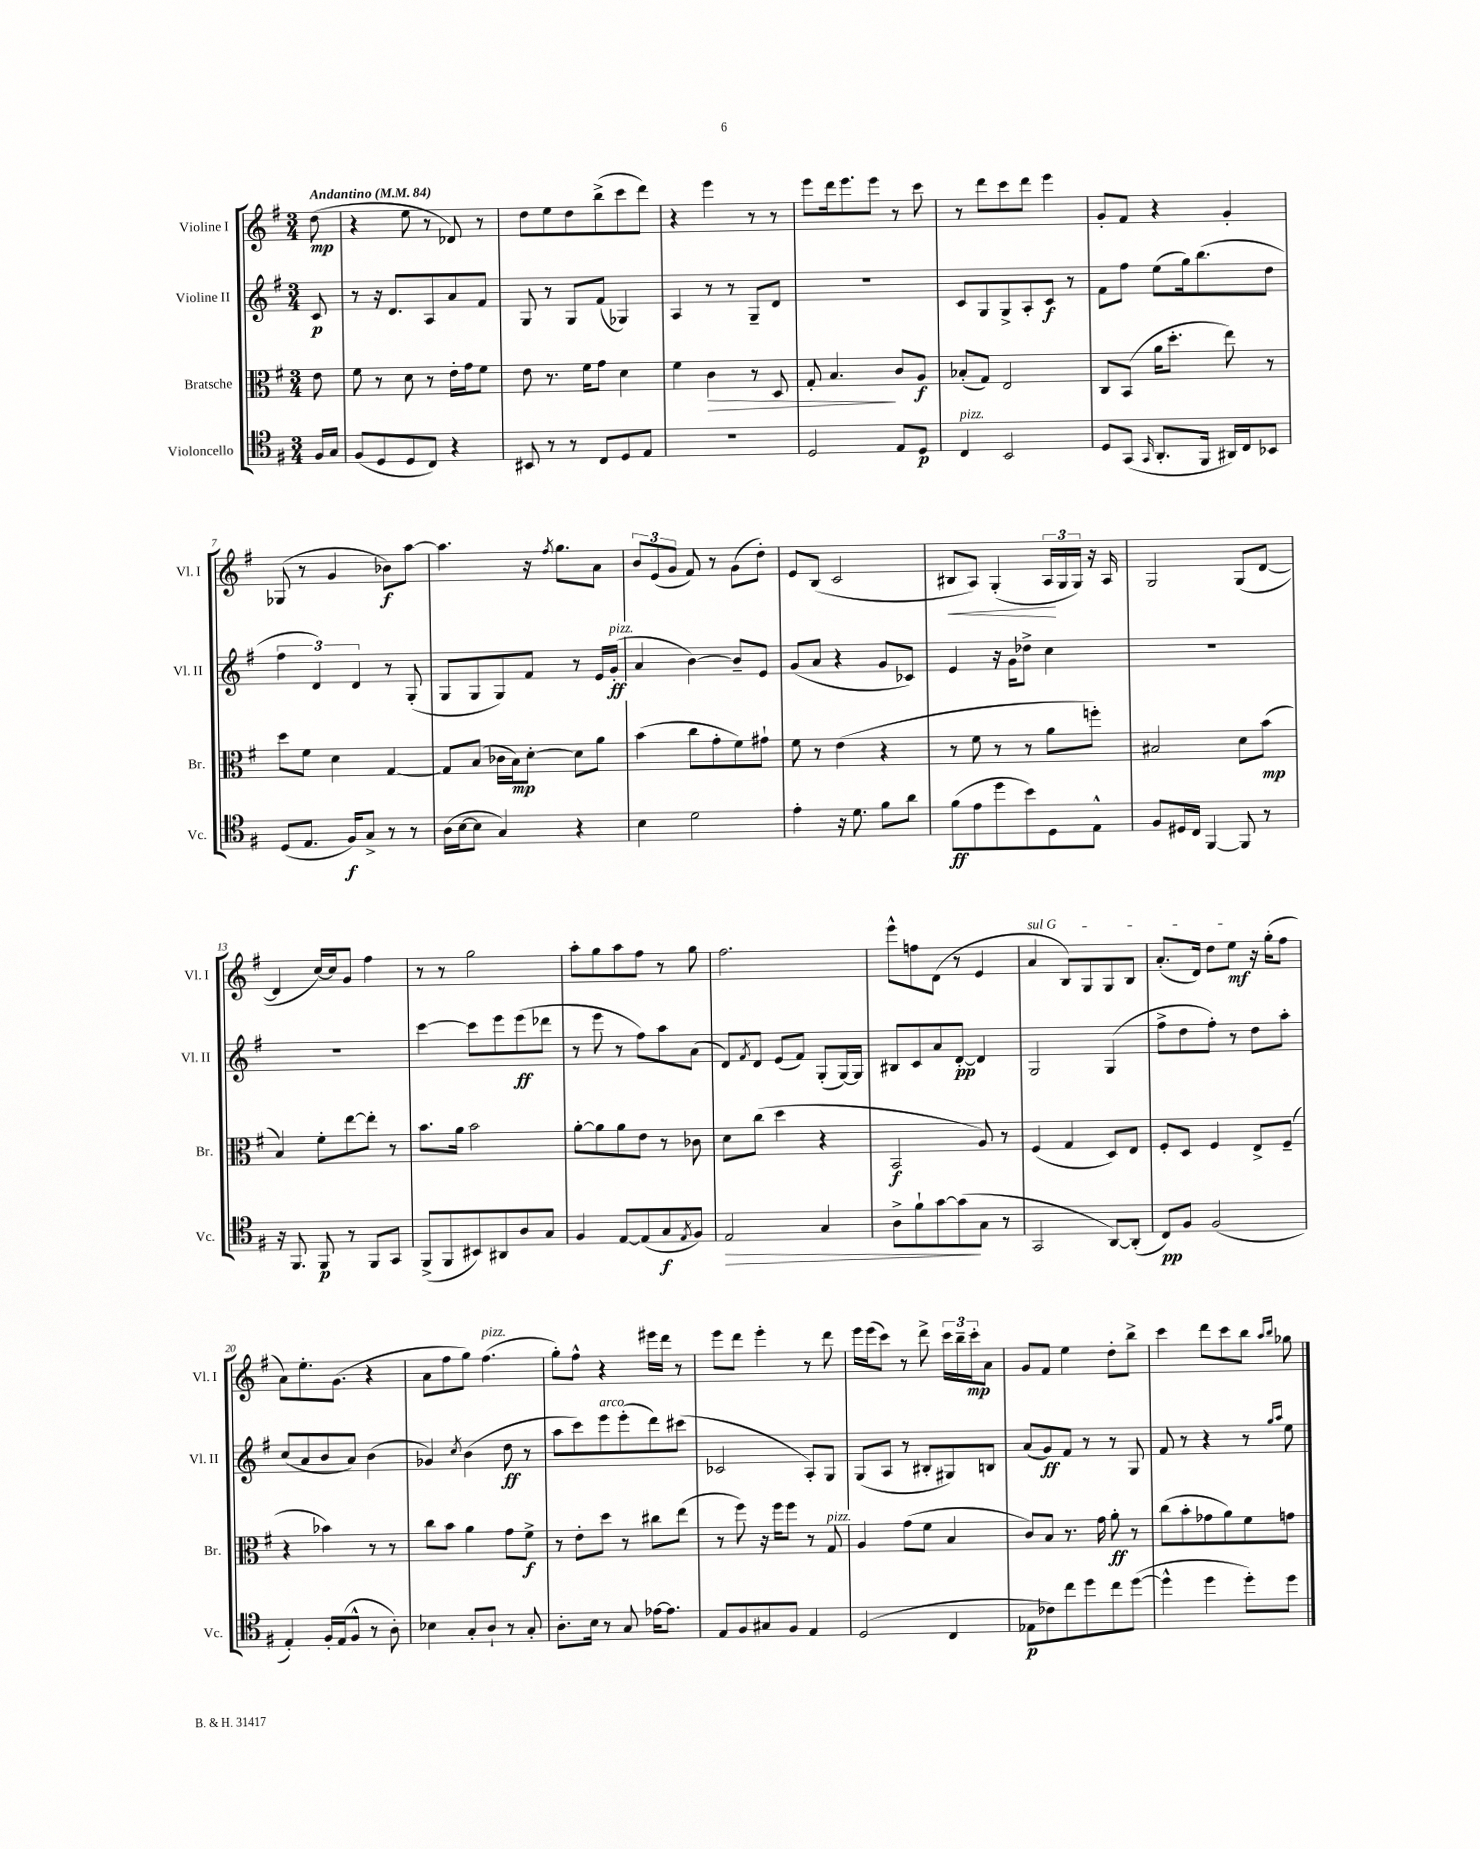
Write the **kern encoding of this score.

**kern	**kern	**kern	**kern
*staff4	*staff3	*staff2	*staff1
*clefC4	*clefC3	*clefG2	*clefG2
*k[f#]	*k[f#]	*k[f#]	*k[f#]
*M3/4	*M3/4	*M3/4	*M3/4
*MM84	*MM84	*MM84	*MM84
16F#	8e	8c	(8dd
16G	.	.	.
=	=	=	=
(8F#	8f#	8r	4r
8D	8r	16r	.
.	.	8.d	.
8D	8d	.	8ee
8C)	8r	8A	8r
4r	16e'	8a	8d-)
.	16g	.	.
.	8f#	8f#	8r
=	=	=	=
8BB#	8e	8G	8dd
8r	8.r	8r	8ee
8r	.	8G	8dd
.	16f#	.	.
8C	8g	(8f#	(8bb^
8D	4d	4G-)	8ccc
8E	.	.	8ddd)
=	=	=	=
2.r	4f#	4A	4r
.	4c	8r	4eee
.	.	8r	.
.	8r	8G~	8r
.	8D	8d	8r
=	=	=	=
2D	8G'	2.r	8eee
.	4.B	.	16ddd
.	.	.	8.eee
.	.	.	8eee
8E	8c	.	8r
8D	8A	.	8ccc
=	=	=	=
4C	(8B-'	8c	8r
.	8G)	8G	8ddd
2BB	2E	8G^	8ccc
.	.	8A'	8ddd
.	.	8c	4eee
.	.	8r	.
=	=	=	=
8D	8C	8f#	8g'
(8GG	(8BB	8ff#	8f#
16qqGG	.	.	.
8.AA'	16a	(8ee	4r
.	8.dd'	.	.
.	.	16gg)	.
16FF#	.	(8.bb	.
16AA#)	8ee)	.	4g'
16C	.	.	.
8BB-	8r	8dd	.
=	=	=	=
(8D	8dd	6ff#	(8G-
8.E	8f#	.	8r
.	.	6d)	.
.	4d	.	4g
16F#)	.	.	.
.	.	6d	.
8G^	.	.	.
8r	[4G	8r	8b-)
8r	.	(8G'	[8aa
=	=	=	=
(16A	8G]	8G	4.aa]
[16B	.	.	.
8B]	(8B	8G	.
4G)	16c-	8G)	.
.	16B)	.	.
.	[8d'	8f#	16r
.	.	.	8qff#
.	.	.	8.gg
4r	8d]	8r	.
.	8a	16e	8a
.	.	(16g'	.
=	=	=	=
4B	(4b	4a	12b
.	.	.	(12e
.	.	.	12g
2d	8cc	[4b)	8f#)
.	8g'	.	8r
.	8f#)	8b~]	(8g
.	8g#`	8e	8dd')
=	=	=	=
4e'	8f#	(8g	8e
.	8r	8a	(8B
16r	(4e	4r	2c
8.d	.	.	.
8f#	4r	8g	.
8a	.	8c-)	.
=	=	=	=
(8f#	8r	4e	8B#
8e	8f#	.	8A)
8dd	8r	16r	(4G'
.	.	16g	.
8b)	8r	8dd-^	.
8D	8a	4cc	24A
.	.	.	24G
.	.	.	24G)
8E^^	8ff')	.	16r
.	.	.	16A
=	=	=	=
8F#	2B#	2.r	2G
16D#	.	.	.
16C	.	.	.
[4FF#	.	.	.
8FF#]	8d	.	(8G
8r	(8b	.	[8d
=	=	=	=
16r	4B)	2.r	4d]
8.FF#	.	.	.
8FF#	8f#'	.	[16cc)
.	.	.	16cc]
8r	[8ee	.	8g
8FF#	8ee']	.	4ff#
8GG	8r	.	.
=	=	=	=
(8FF#^	8.b	[4ccc	8r
8FF#	.	.	8r
.	16a	.	.
8BB#)	2b	8ccc]	2gg
8AA#	.	8eee	.
8A	.	(8eee	.
8G	.	8ddd-	.
=	=	=	=
4F#	[8a'	8r	8aa'
.	8a]	8eee	8gg
[8E	8a	8r	8aa
(8E]	8e	8ff#)	8ff#
8G	8r	8aa	8r
8qE	.	.	.
8F#)	8c-	(8a	8gg
=	=	=	=
2E	8d	8d)	2.ff#
.	.	8qf#	.
.	(8cc	8d	.
.	4dd	(8e	.
.	.	8f#)	.
4G	4r	(8G'	.
.	.	[16G)	.
.	.	16G]	.
=	=	=	=
8A^	2BB	8B#	8eee^^
8f#`	.	8c	8ff
[8g	.	8a	(8d
(8g]	.	[8d'	8r
8G	8A)	4d]	4e
8r	8r	.	.
=	=	=	=
2GG	(4F#	2G	4a
.	4G	.	8B)
.	.	.	8G
[8AA)	8D)	(4G	8G
(8AA']	8E	.	8B
=	=	=	=
8C)	8F#'	8ff#^	(8.a'
8F#	8D	8dd	.
.	.	.	16d)
(2F#	4F#	8ff#')	8dd
.	.	8r	8ee
.	8E^	8dd	16r
.	.	.	(16gg'
.	(8F#~	8aa'	8ff#
=	=	=	=
4E')	4r	(8cc	8a)
.	.	8a	8.ee'
16F#'	4b-)	8b	.
(16E	.	.	(8.g
8F#^^	.	8a)	.
8r	8r	(4b	4r
8A')	8r	.	.
=	=	=	=
4B-	8cc	4g-)	8a
.	8b	.	8ff#
.	.	8qcc	.
8G'	4a	(4b	8gg)
8A`	.	.	(4.ff#
8r	8g	8dd	.
8G'	8f#^	8r	.
=	=	=	=
8.A'	8r	8aa	8gg')
.	8e'	8ccc)	8ff#^^
16B	.	.	.
8r	8dd	8eee	4r
8G	8r	(8eee'	.
[16e-	8cc#	8ddd)	16eee#
8.e-]	.	.	16ddd
.	(8ee	(8ccc#	8r
=	=	=	=
8E	8r	2c-	8eee
8F#	8ff#)	.	8ddd
8G#	16r	.	4eee'
.	16ff#	.	.
8F#	8ff#	.	.
4E	8r	8A')	8r
.	8G	8G	8ddd
=	=	=	=
(2D	4A	(8G	16eee
.	.	.	(16eee
.	.	8A	8ccc)
.	(8g	8r	8r
.	8f#	8B#'	8ddd^
4C	4B	8G#)	24ccc
.	.	.	24bb~
.	.	.	24ccc'
.	.	8B	8a
=	=	=	=
8E-	8c)	(8a	8g
8c-)	8B	8g)	8f#
8cc	8.r	8f#	4ee
8dd	.	8r	.
.	16g	.	.
8cc	8a'	8r	8dd'
([8dd	8r	8G	8bb^
=	=	=	=
4dd^^]	(8cc	8f#	4ccc
.	8b'	8r	.
4dd	8g-	4r	8ddd
.	8a)	.	8ccc
8dd')	8f#	8r	8bb
.	.	16qqgg	16qqaa
.	.	16qqaa	16qqbb
8dd	8g	8ee	8gg-
==	==	==	==
*-	*-	*-	*-
